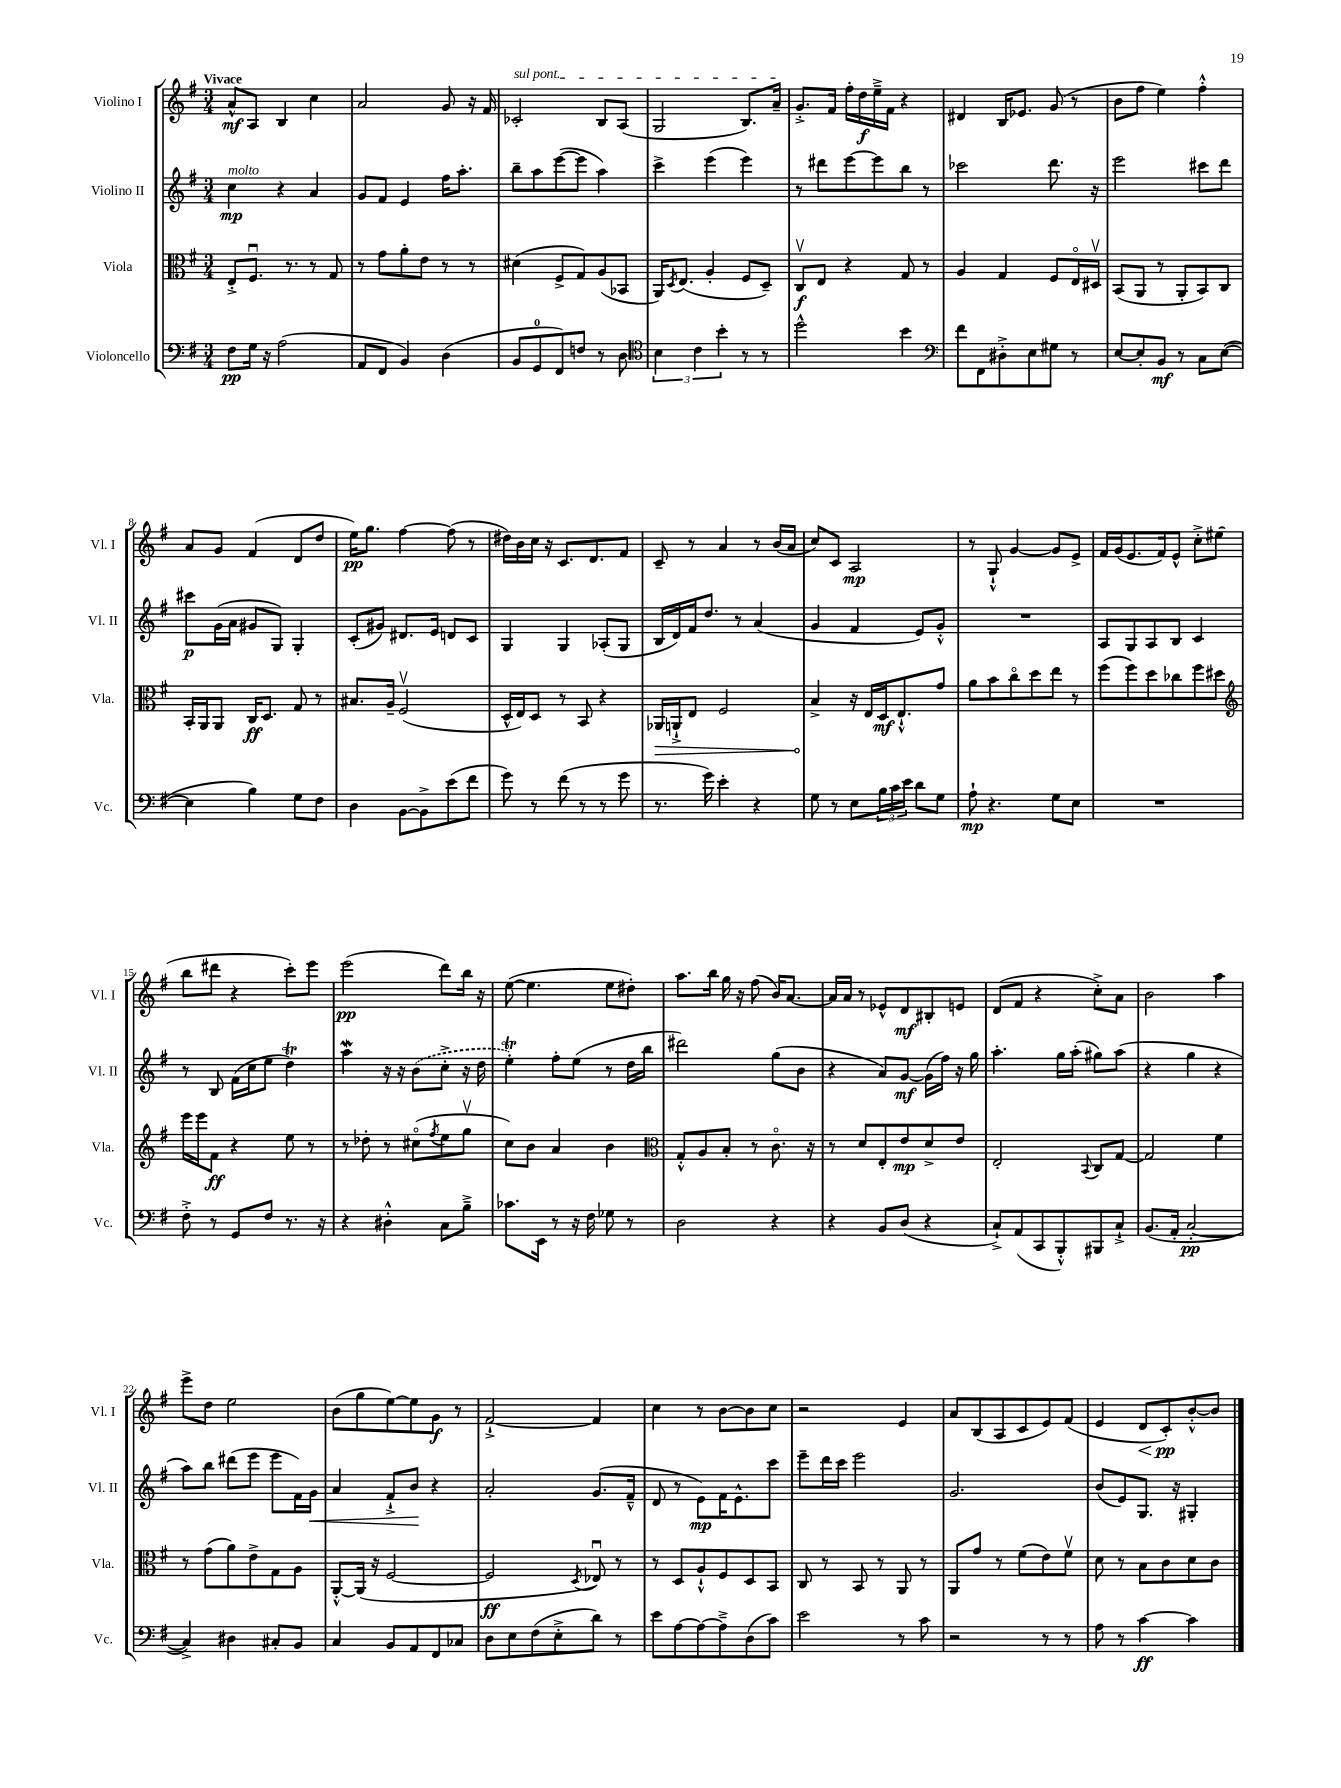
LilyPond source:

<<
\new StaffGroup <<
\new Staff = "s0" \with { instrumentName = "Violino I" shortInstrumentName = "Vl. I" } {
    \clef treble \key g \major \numericTimeSignature \time 3/4 \tempo "Vivace"
    a'8-^\mf a8 b4 c''4 |
    a'2 g'8 r16 fis'16 |
    \once \override TextSpanner.bound-details.left.text = \markup { \italic "sul pont." } ces'2-.\startTextSpan b8 a8( |
    g2 b8.) a'16--\stopTextSpan |
    g'8.-.-> fis'16 fis''16-. d''16\f e''16---> fis'16 r4 |
    dis'4 b16 ees'8. g'8( r8 |
    b'8 fis''8 e''4) fis''4-.-^ |
    a'8 g'8 fis'4( d'8 d''8 |
    e''16\pp) g''8. fis''4~ fis''8( r8 |
    dis''16) b'16 c''16 r16 c'8. d'8. fis'8 |
    c'8-- r8 a'4 r8 b'16( a'16 |
    c''8) c'8 a2\mp |
    r8 g8-!-^ g'4~ g'8 e'8-> |
    fis'16 g'16( e'8. fis'16) e'8-^ c''8-.-> eis''8( |
    b''8 dis'''8 r4 c'''8-.) e'''8 |
    e'''2\pp( d'''8) b''16 r16 |
    e''8~( e''4. e''8 dis''8-.) |
    a''8. b''16 g''16 r16 fis''8( b'16) a'8.~ |
    a'16 a'16 r8 ees'8-^ d'8\mf bis8-. e'8 |
    d'8( fis'8 r4 c''8-.->) a'8 |
    b'2 a''4 |
    e'''8-> d''8 e''2 |
    b'8( g''8 e''8~) e''8 g'8\f r8 |
    fis'2~-!-> fis'4 |
    c''4 r8 b'8~ b'8 c''8 |
    r2 e'4 |
    a'8 b8( a8 c'8 e'8) fis'8( |
    e'4 d'8\< c'8-.\pp\!) b'8~-.-^ b'8 \bar "|." |
}
\new Staff = "s1" \with { instrumentName = "Violino II" shortInstrumentName = "Vl. II" } {
    \clef treble \key g \major \numericTimeSignature \time 3/4
    c''4\mp^\markup { \italic "molto" } r4 a'4 |
    g'8 fis'8 e'4 fis''16 a''8.-. |
    b''8-- a''8 e'''8~( e'''8 a''4) |
    c'''4-> e'''4( e'''4) |
    r8 dis'''8 e'''8~ e'''8 b''8 r8 |
    ces'''2 d'''8. r16 |
    e'''2 cis'''8 d'''8 |
    cis'''8\p g'16( a'16 gis'8 g8) g4-. |
    c'8-.( gis'8) dis'8. e'16 d'8 c'8 |
    g4 g4 aes8-.( g8 |
    b16 d'16) fis'16 d''8. r8 a'4( |
    g'4 fis'4 e'8) g'8-.-^ |
    R2. |
    a8 g8 a8 b8 c'4 |
    r8 b8 fis'16( c''16 e''8 d''4\trill) |
    a''4\mordent r16 r16 \once \slurDashed b'8( c''8-.-> r16 d''16 |
    e''4-.\trill) fis''8-. e''8( r8 d''16 b''16 |
    dis'''2) g''8( b'8 |
    r4 a'8) g'8~\mf g'16( fis''16) r16 g''16 |
    a''4.-. g''16 a''16-.( gis''8) a''8( |
    r4 g''4 r4 |
    a''8) b''8 dis'''8( e'''8 e'''8 fis'16) g'16\< |
    a'4 fis'8-!-> b'8\! r4 |
    a'2-. g'8.( fis'16---^ |
    d'8 r8 e'8\mp) fis'16 e'8.-^ c'''8 |
    e'''8-- d'''16 c'''16 e'''2 |
    g'2. |
    b'8( e'8) g8. r16 gis4-. \bar "|." |
}
\new Staff = "s2" \with { instrumentName = "Viola" shortInstrumentName = "Vla." } {
    \clef alto \key g \major \numericTimeSignature \time 3/4
    e8-.-> fis8.\downbow r8. r8 g8 |
    r8 g'8 a'8-. e'8 r8 r8 |
    dis'4( fis8-> g8) a8( bes,8 |
    a,16) \acciaccatura { d8 } e8.( a4-. fis8 d8--) |
    c8\upbow\f e8 r4 g8 r8 |
    a4 g4 fis8 e16\flageolet dis16\upbow |
    b,8( a,8 r8 a,8-. b,8) c8 |
    b,16-. a,16 a,8 c16\ff d8. g8 r8 |
    bis8. a16-- fis2\upbow( |
    d16-^ e16) d8 r8 b,8 r4 |
    \once \override Hairpin.circled-tip = ##t aes,16\> a,16-!-> e8 fis2 |
    b4->\! r16 e16 d16\mf e8.-!-^ g'8 |
    a'8 b'8 c''8\flageolet d''8 e''8 r8 |
    fis''8( fis''8) d''8 ces''8 fis''8 dis''8 |
    \clef treble e'''16 e'''16 fis'8\ff r4 e''8 r8 |
    r8 des''8-. r8 cis''8\flageolet( \acciaccatura { fis''8 } e''8 g''8\upbow |
    c''8) b'8 a'4 b'4 |
    \clef alto g8-.-^ a8 b8-. r8 c'8.\flageolet r16 |
    r8 d'8 e8-. e'8\mp d'8-> e'8 |
    e2-. \appoggiatura { b,8 } c8 g8~ |
    g2 fis'4 |
    r8 g'8( a'8) e'8-> g8 a8 |
    a,8~-.-^ a,16( r16 fis2~ |
    fis2\ff \acciaccatura { d8 } ees8\downbow) r8 |
    r8 d8 a8-!-^ fis8 d8 b,8 |
    c8 r8 b,8 r8 a,8 r8 |
    a,8 g'8 r8 fis'8( e'8) fis'8\upbow |
    d'8 r8 b8 c'8 d'8 c'8 \bar "|." |
}
\new Staff = "s3" \with { instrumentName = "Violoncello" shortInstrumentName = "Vc." } {
    \clef bass \key g \major \numericTimeSignature \time 3/4
    fis8\pp g16 r16 a2( |
    a,8 fis,8 b,4) d4( |
    b,8 g,8-0 fis,8) f8 r8 d8 |
    \clef tenor \tuplet 3/2 { b4 c'4 b'4-. } r8 r8 |
    d''2-^ b'4 |
    \clef bass fis'8 fis,8 dis8-.-> e8 gis8 r8 |
    e8~ e8-. b,8\mf r8 c8 e8~( |
    e4 b4) g8 fis8 |
    d4 b,8~ b,8-> e'8( fis'8 |
    g'8) r8 fis'8( r8 r8 g'8 |
    r8. g'16) e'4-. r4 |
    g8 r8 e8 \tuplet 3/2 { b16 c'16 e'16 } d'8 g8 |
    a8-!\mp r4. g8 e8 |
    R2. |
    fis8-.-> r8 g,8 fis8 r8. r16 |
    r4 dis4-.-^ c8 b8---> |
    ces'8. e,16 r8 r16 fis16 ges8 r8 |
    d2 r4 |
    r4 b,8 d8( r4 |
    c8-!->) a,8( c,8 b,,8-.-^) bis,,8 c8-!-> |
    b,8.( a,16-. c2~-.\pp |
    c4->) dis4 cis8-. b,8 |
    c4 b,8 a,8 fis,8 ces8 |
    d8 e8 fis8( e8-.-> d'8) r8 |
    e'8 a8~ a8~ a8---> d8( c'8) |
    e'2 r8 c'8 |
    r2 r8 r8 |
    a8 r8 c'4~\ff c'4 \bar "|." |
}
>>
>>
